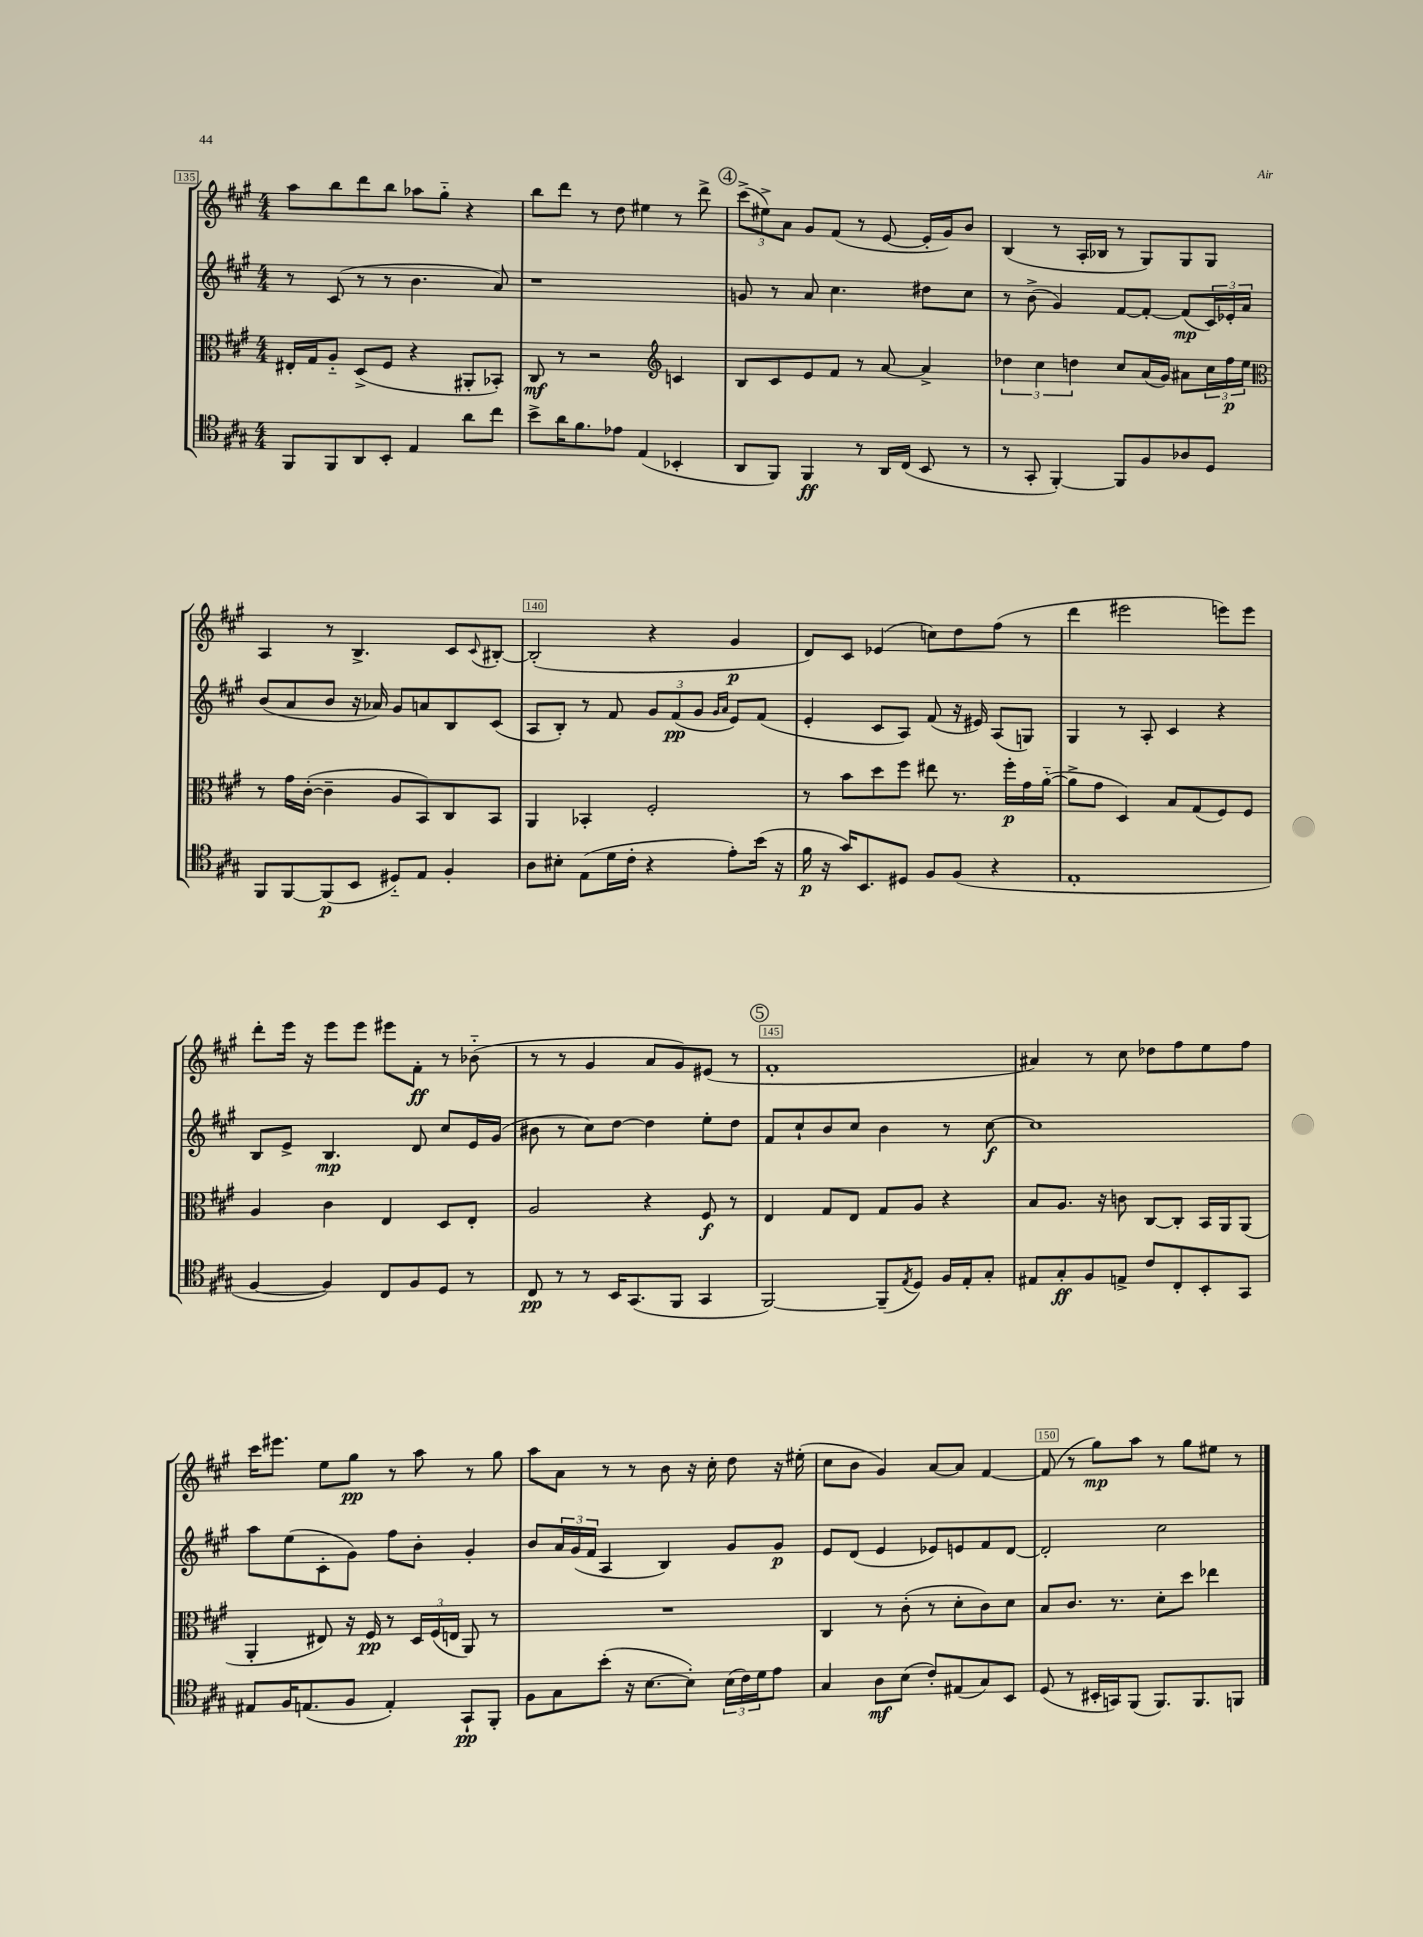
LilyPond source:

<<
\new StaffGroup <<
\new Staff = "s0" {
    \clef treble \key a \major \numericTimeSignature \time 4/4
    a''8 b''8 d'''8 b''8 aes''8 gis''8-_ r4 |
    b''8 d'''8 r8 d''8 eis''4 r8 d'''8-> |
    \mark \markup { \circle "4" } \tuplet 3/2 { cis'''8->( eis''8->) a'8 } gis'8 fis'8( r8 e'8~ e'16-. gis'16) b'8 |
    b4( r8 a16-. bes16 r8 gis8) gis8 gis8 |
    a4 r8 b4.-> cis'8 \appoggiatura { cis'8 } bis8~-. |
    bis2-.( r4 gis'4\p |
    d'8) cis'8 ees'4( c''8) d''8 fis''8( r8 |
    d'''4 eis'''2 e'''8) e'''8 |
    d'''8-. e'''16 r16 e'''8 e'''8 eis'''8 fis'8-.\ff r8 bes'8-_( |
    r8 r8 gis'4 a'8 gis'8) eis'8( r8 |
    \mark \markup { \circle "5" } fis'1-. |
    ais'4) r8 cis''8 des''8 fis''8 e''8 fis''8 |
    cis'''16 eis'''8. e''8 gis''8\pp r8 a''8 r8 gis''8 |
    a''8 a'8 r8 r8 b'8 r16 cis''16-. d''8 r16 eis''16-.( |
    cis''8 b'8 gis'4) a'8~ a'8 fis'4~ |
    fis'8( r8 gis''8\mp) a''8 r8 gis''8 eis''8 r8 \bar "|." |
}
\new Staff = "s1" {
    \clef treble \key a \major \numericTimeSignature \time 4/4
    r8 cis'8( r8 r8 b'4. a'8) |
    r1 |
    \mark \markup { \circle "4" } g'8 r8 a'8 cis''4. dis''8 cis''8 |
    r8 b'8->( gis'4) fis'8~ fis'8~-. fis'8\mp( \tuplet 3/2 { cis'16) ees'16-. a'16 } |
    b'8( a'8 b'8 r16 aes'16) gis'8 a'8 b8 cis'8( |
    a8 b8-.) r8 fis'8 \tuplet 3/2 { gis'8 fis'8\pp( gis'8 } \grace { gis'16 a'16 } e'8) fis'8( |
    e'4-. cis'8 a8) fis'8( r16 eis'16) a8( g8) |
    gis4 r8 a8-. cis'4 r4 |
    b8 e'8-> b4.\mp d'8 cis''8 e'16 gis'16( |
    bis'8 r8 cis''8) d''8~ d''4 e''8-. d''8 |
    \mark \markup { \circle "5" } fis'8 cis''8-! b'8 cis''8 b'4 r8 cis''8~\f |
    cis''1 |
    a''8 e''8( cis'8-. gis'8) fis''8 b'8-. gis'4-. |
    b'8 \tuplet 3/2 { a'16 gis'16( fis'16 } a4 b4) gis'8 gis'8\p |
    e'8 d'8( e'4 ees'8) e'8 fis'8 d'8~ |
    d'2-. cis''2 \bar "|." |
}
\new Staff = "s2" {
    \clef alto \key a \major \numericTimeSignature \time 4/4
    eis16-. gis16 a8-_ d8->( fis8 r4 ais,8-. bes,8-.) |
    cis8\mf r8 r2 \clef treble c'4 |
    \mark \markup { \circle "4" } b8 cis'8 e'8 fis'8 r8 a'8~ a'4-> |
    \tuplet 3/2 { des''4 cis''4 d''4 } cis''8 a'16( gis'16) ais'8 \tuplet 3/2 { cis''16 fis''16\p e''16 } |
    \clef alto r8 gis'16 cis'16~-.( cis'4-- a8 b,8) cis8 b,8 |
    a,4 bes,4-. fis2-. |
    r8 b'8 d''8 fis''8 eis''8 r8. fis''16-.\p gis'16 a'16~-_( |
    a'8-> gis'8 d4) b8 gis8( fis8) fis8 |
    a4 cis'4 e4 d8 e8-. |
    a2 r4 fis8\f r8 |
    \mark \markup { \circle "5" } e4 gis8 e8 gis8 a8 r4 |
    b8 a8. r16 c'8 cis8~ cis8-. b,16 a,16 a,8( |
    a,4-. eis8) r16 fis16\pp r8 \tuplet 3/2 { d16 fis16( e16 } a,8) r8 |
    R1 |
    cis4 r8 cis'8-.( r8 d'8-. cis'8) d'8 |
    b8 cis'8. r8. d'8-. d''8 ees''4 \bar "|." |
}
\new Staff = "s3" {
    \clef tenor \key a \major \numericTimeSignature \time 4/4
    fis,8 fis,8 a,8 b,8-. e4 a'8 cis''8 |
    b'8-> a'16 fis'8. ees'8 e4( bes,4-. |
    \mark \markup { \circle "4" } a,8 fis,8) fis,4\ff r8 a,16 cis16( b,8 r8 |
    r8 gis,8-. fis,4~-.) fis,8 fis8 aes8 d8 |
    fis,8 fis,8~ fis,8\p( b,8 dis8-_) e8 fis4-. |
    a8 bis8-. e8( d'16 cis'16-. r4 e'8-.) b'16( r16 |
    fis'16\p r16 gis'16) b,8. dis8 fis8 fis8( r4 |
    e1-. |
    fis4~ fis4) cis8 fis8 d8 r8 |
    cis8\pp r8 r8 b,16 gis,8.( fis,8 gis,4 |
    \mark \markup { \circle "5" } fis,2~) fis,8--( \acciaccatura { e8 } d8) fis16 e16-. gis8-. |
    eis8 gis8-.\ff fis8 e8-> cis'8 cis8-. b,8-. gis,8 |
    eis8 fis16 e8.( fis8 e4-.) gis,8-!\pp fis,8-. |
    fis8 gis8 b'8-.( r16 b8.~ b8-.) \tuplet 3/2 { b16( cis'16) d'16 } e'8 |
    gis4 a8\mf b8( cis'8-.) eis8( gis8) b,8 |
    d8( r8 bis,16-. g,16) fis,8( fis,8.) fis,8. f,8 \bar "|." |
}
>>
>>
\layout { \context { \Score currentBarNumber = #135 \override BarNumber.break-visibility = ##(#f #t #t) barNumberVisibility = #(every-nth-bar-number-visible 5) \override BarNumber.stencil = #(make-stencil-boxer 0.1 0.3 ly:text-interface::print) } }
